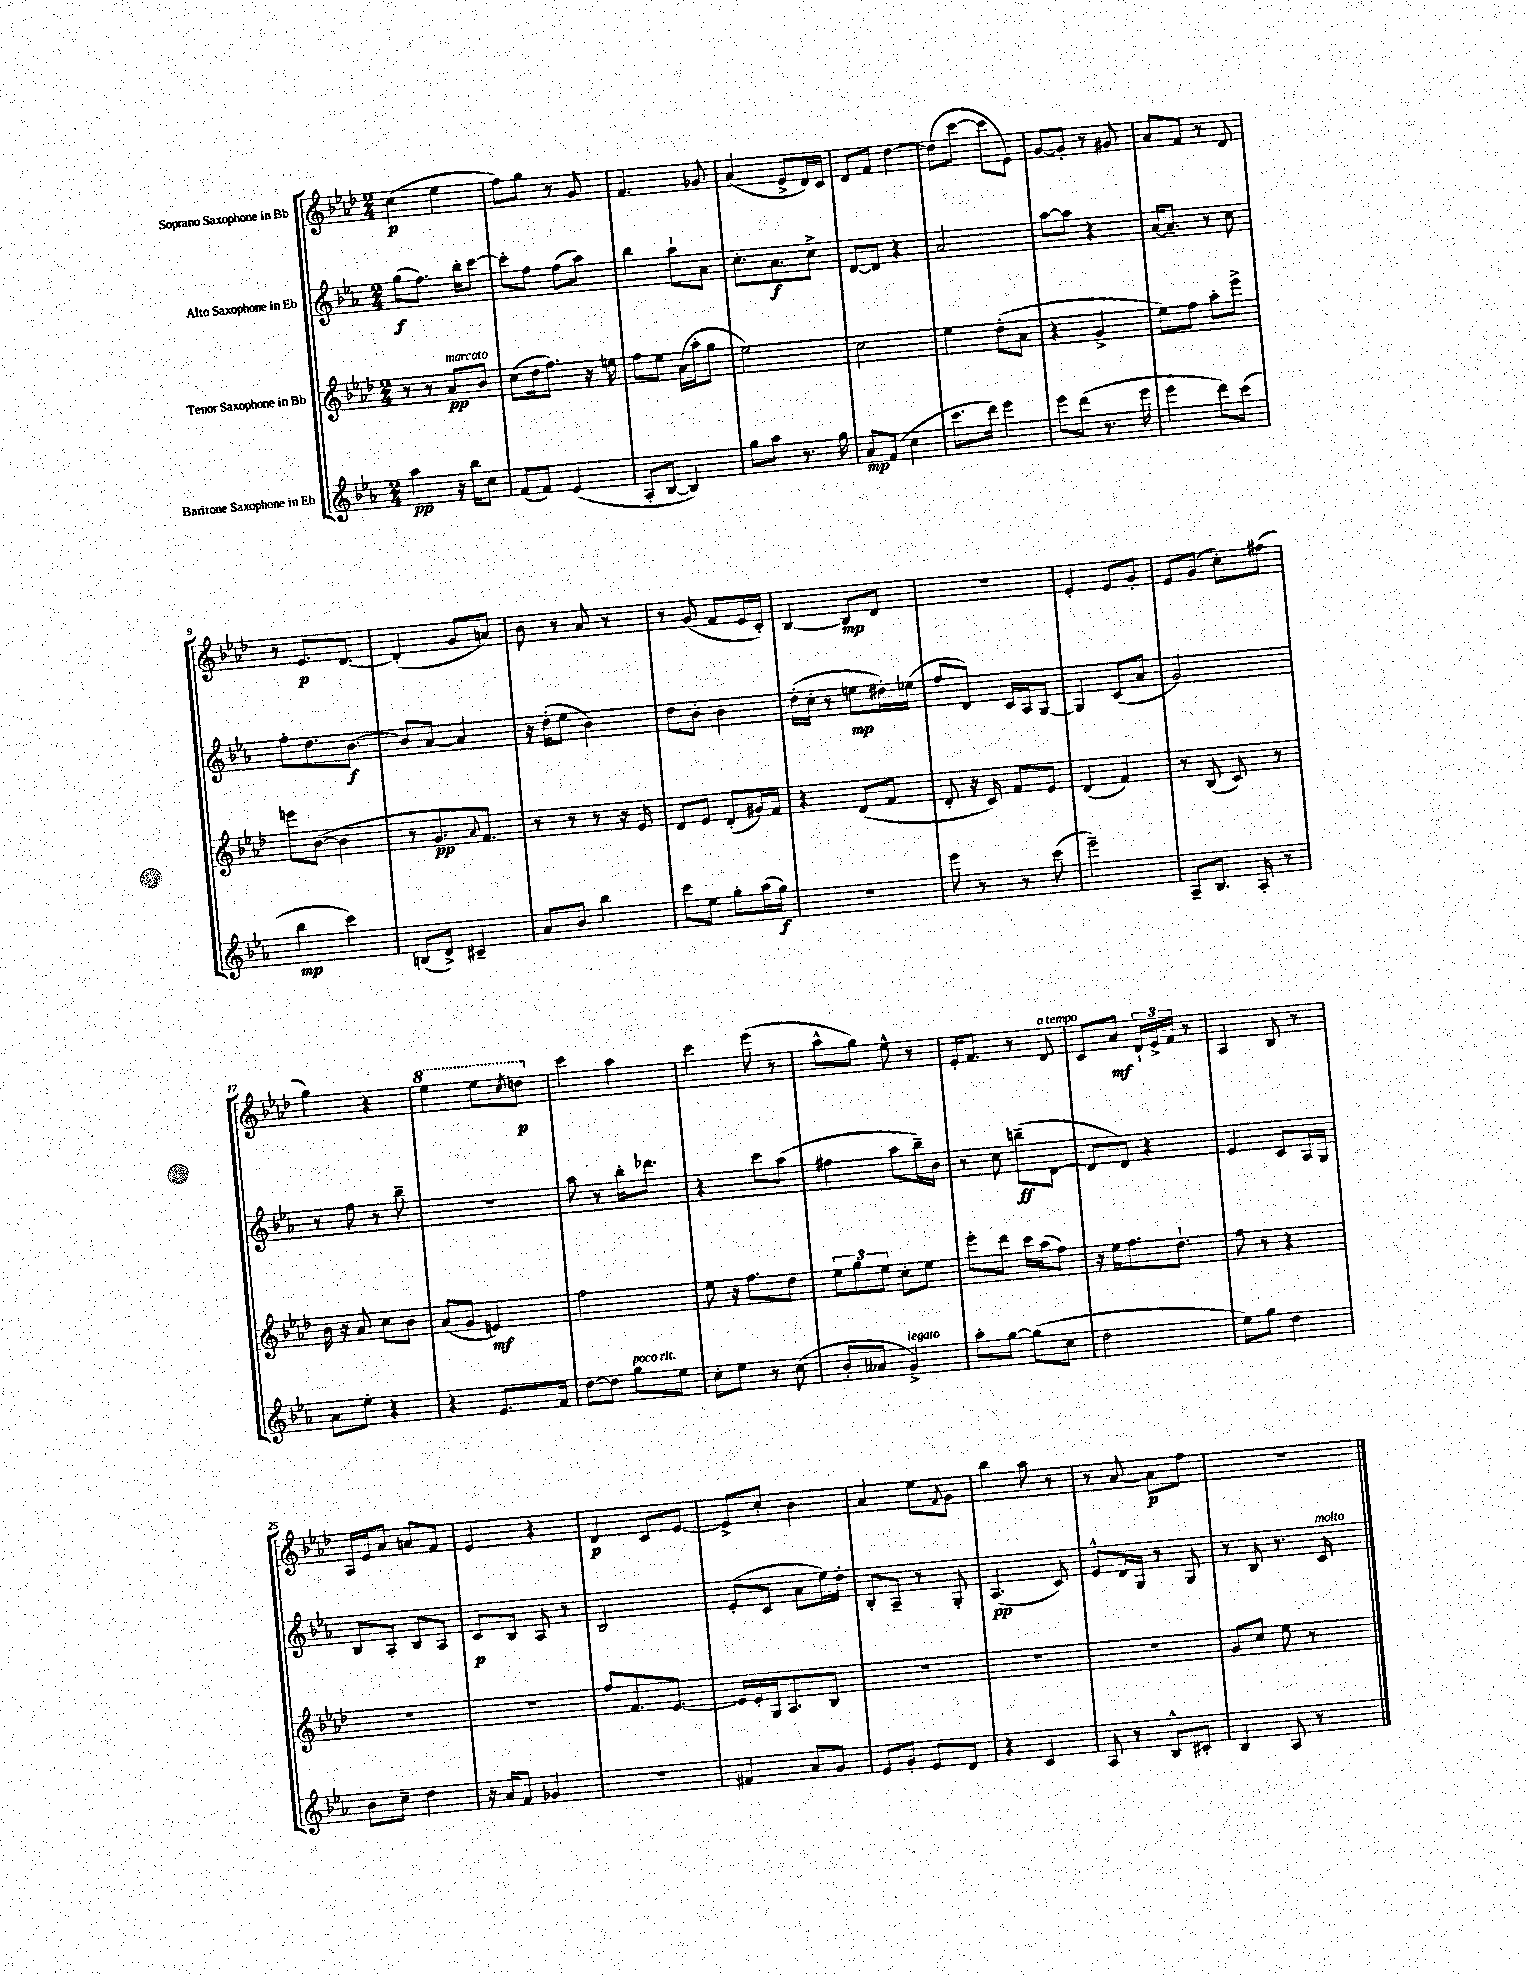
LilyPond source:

<<
\new StaffGroup <<
\new Staff = "s0" \with { instrumentName = "Soprano Saxophone in Bb" } {
    \clef treble \key aes \major \numericTimeSignature \time 2/4
    c''4\p( ees''4 |
    f''8) g''8 r8 g'8 |
    f'4. ges'8 |
    aes'4( ees'8-> des'16) c'16 |
    des'8 f'8 des''4~ |
    des''8( c'''8~ c'''8 ees'8) |
    g'8~ g'8-. r8 gis'8 |
    aes'8 f'8 r8 des'8 |
    r8 ees'8.\p des'8.~ |
    des'4-.( g'8 a'8) |
    bes'8 r8 aes'8 r8 |
    r8 g'8( f'8 ees'16 c'16-.) |
    bes4~ bes8\mp des'8 |
    r2 |
    ees'4-. ees'8 g'8-. |
    ees'8 g'8( c''8-.) fis''8( |
    g''4) r4 |
    \ottava #1 ees'''4 ees'''8 \acciaccatura { c'''8 } d'''8\p \ottava #0 |
    c'''4 aes''4 |
    c'''4 ees'''8( r8 |
    aes''8-^ g''8) ees''8-^ r8 |
    ees'16-. f'8. r8 des'8^\markup { \italic "a tempo" } |
    c'8 aes'8\mf \tuplet 3/2 { des'16-! ees'16-> f'16 } r8 |
    aes4 bes8 r8 |
    aes16 ees'16 aes'8 a'8 f'8 |
    ees'4 r4 |
    des'4\p c'8 ees'8~ |
    ees'8-> c''8-. bes'4 |
    aes'4 ees''8 \appoggiatura { f'8 } g'8 |
    bes''4 aes''8 r8 |
    r8 aes'8~ aes'8\p f''8 |
    R2 \bar "|." |
}
\new Staff = "s1" \with { instrumentName = "Alto Saxophone in Eb" } {
    \clef treble \key ees \major \numericTimeSignature \time 2/4
    g''8\f( f''8.) bes''16-. c'''8~ |
    c'''8-. f''8 f''8( aes''8) |
    bes''4 aes''8-! aes'8 |
    c''8.-. aes'8.\f c''8-> |
    d'8~ d'8 r4 |
    aes'2 |
    aes''8~ aes''8 r4 |
    aes'16~ aes'8.-- r8 c''8 |
    f''8-. d''8. bes'8.~\f |
    bes'8 aes'8~ aes'4 |
    r16 d''16-.( ees''8 bes'4) |
    d''8 bes'8-. bes'4 |
    d''16-.( c''16-. r8 e''8\mp dis''16-.) ees''16( |
    f''8 d'8) c'16 aes16 g8~ |
    g4 c'8( aes'8 |
    g'2) |
    r8 f''8 r8 bes''8-- |
    R2 |
    aes''8 r8 bes''16-. des'''8. |
    r4 c'''8 aes''8( |
    fis''4 aes''8 bes''16--) bes'16 |
    r8 c''8 b''8--\ff( d'8~ |
    d'8 d'8) r4 |
    ees'4 c'8 aes16 g16 |
    bes8 aes8-. bes8 aes8 |
    c'8\p bes8 aes8 r8 |
    bes2 |
    ees'8-.( c'8 aes'8 ees''16) d''16-. |
    bes8-. aes8-- r8 g8-. |
    aes4.\pp( c'8) |
    ees'8-^ d'16 g16 r8 g8 |
    r8 bes8 r8. c'16^\markup { \italic "molto" } \bar "|." |
}
\new Staff = "s2" \with { instrumentName = "Tenor Saxophone in Bb" } {
    \clef treble \key aes \major \numericTimeSignature \time 2/4
    r8 r8 aes'8\pp^\markup { \italic "marcato" } bes'8 |
    c''8( des''16 f''8.) r16 e''16 |
    f''8 ees''8 aes'16( aes''16-. g''8 |
    ees''2) |
    c''2 |
    ees''4 des''8-.( aes'8 |
    r4 g'4-> |
    ees''8) f''8 aes''8-. ees'''8-> |
    e'''8 bes'8~( bes'4 |
    r8 g'8.\pp \appoggiatura { aes'8 } f'8.) |
    r8 r8 r8 r16 ees'16 |
    des'8 ees'8 des'8-.( gis'16) f'16 |
    r4 des'8( f'8 |
    des'8-. r16 c'16) f'8 ees'8 |
    des'4( f'4) |
    r8 bes8( c'8) r8 |
    bes'16 r16 aes'8 c''8 bes'8 |
    aes'8( g'8 e'4\mf) |
    f''2 |
    ees''8 r16 f''8. des''8 |
    \tuplet 3/2 { ees''8 g''8 ees''8 } c''8-. ees''8 |
    ees'''8-. des'''8 c'''16 aes''16( f''8) |
    r16 ees''16 f''8. des''8.-! |
    f''8 r8 r4 |
    R2 |
    R2 |
    f''8 f'8. ees'8.~ |
    ees'16 ees'16-. g16 aes8. bes8 |
    R2 |
    R2 |
    R2 |
    g'8 c''8 ees''8 r8 \bar "|." |
}
\new Staff = "s3" \with { instrumentName = "Baritone Saxophone in Eb" } {
    \clef treble \key ees \major \numericTimeSignature \time 2/4
    aes''4\pp r16 bes''16 c''8 |
    f'8( f'8) ees'4( |
    aes8-. bes8~ bes4) |
    g''8 aes''8 r8. g''16 |
    aes'8\mp f'8( c''4 |
    c'''8. d'''16) ees'''4 |
    ees'''8 d'''8( r8. ees'''16 |
    ees'''4 d'''8) c'''8( |
    bes''4\mp c'''4) |
    b8( d'8->) cis'4-- |
    aes'8 bes'8 bes''4 |
    c'''8 ees''8 g''8-. aes''16( g''16\f) |
    R2 |
    ees'''8 r8 r8 c'''8( |
    ees'''2--) |
    aes8-- bes8. aes16-. r8 |
    aes'8 ees''8-. r4 |
    r4 ees'8. f'16 |
    d''8~ d''8 g''8^\markup { \italic "poco rit." } ees''8 |
    c''8-. ees''8 r8 c''8( |
    bes'8-. aeses'8 g'4->^\markup { \italic "legato" }) |
    aes''8-. g''8~ g''8( c''8 |
    d''2 |
    ees''8) g''8 d''4 |
    bes'8 c''8-- d''4 |
    r16 aes'16 f'8 ges'4 |
    r2 |
    fis'4 aes'8 g'8 |
    ees'8 g'8-. ees'8 d'8 |
    r4 c'4 |
    aes8 r8 bes8-^ cis'8-. |
    bes4 aes8 r8 \bar "|." |
}
>>
>>
